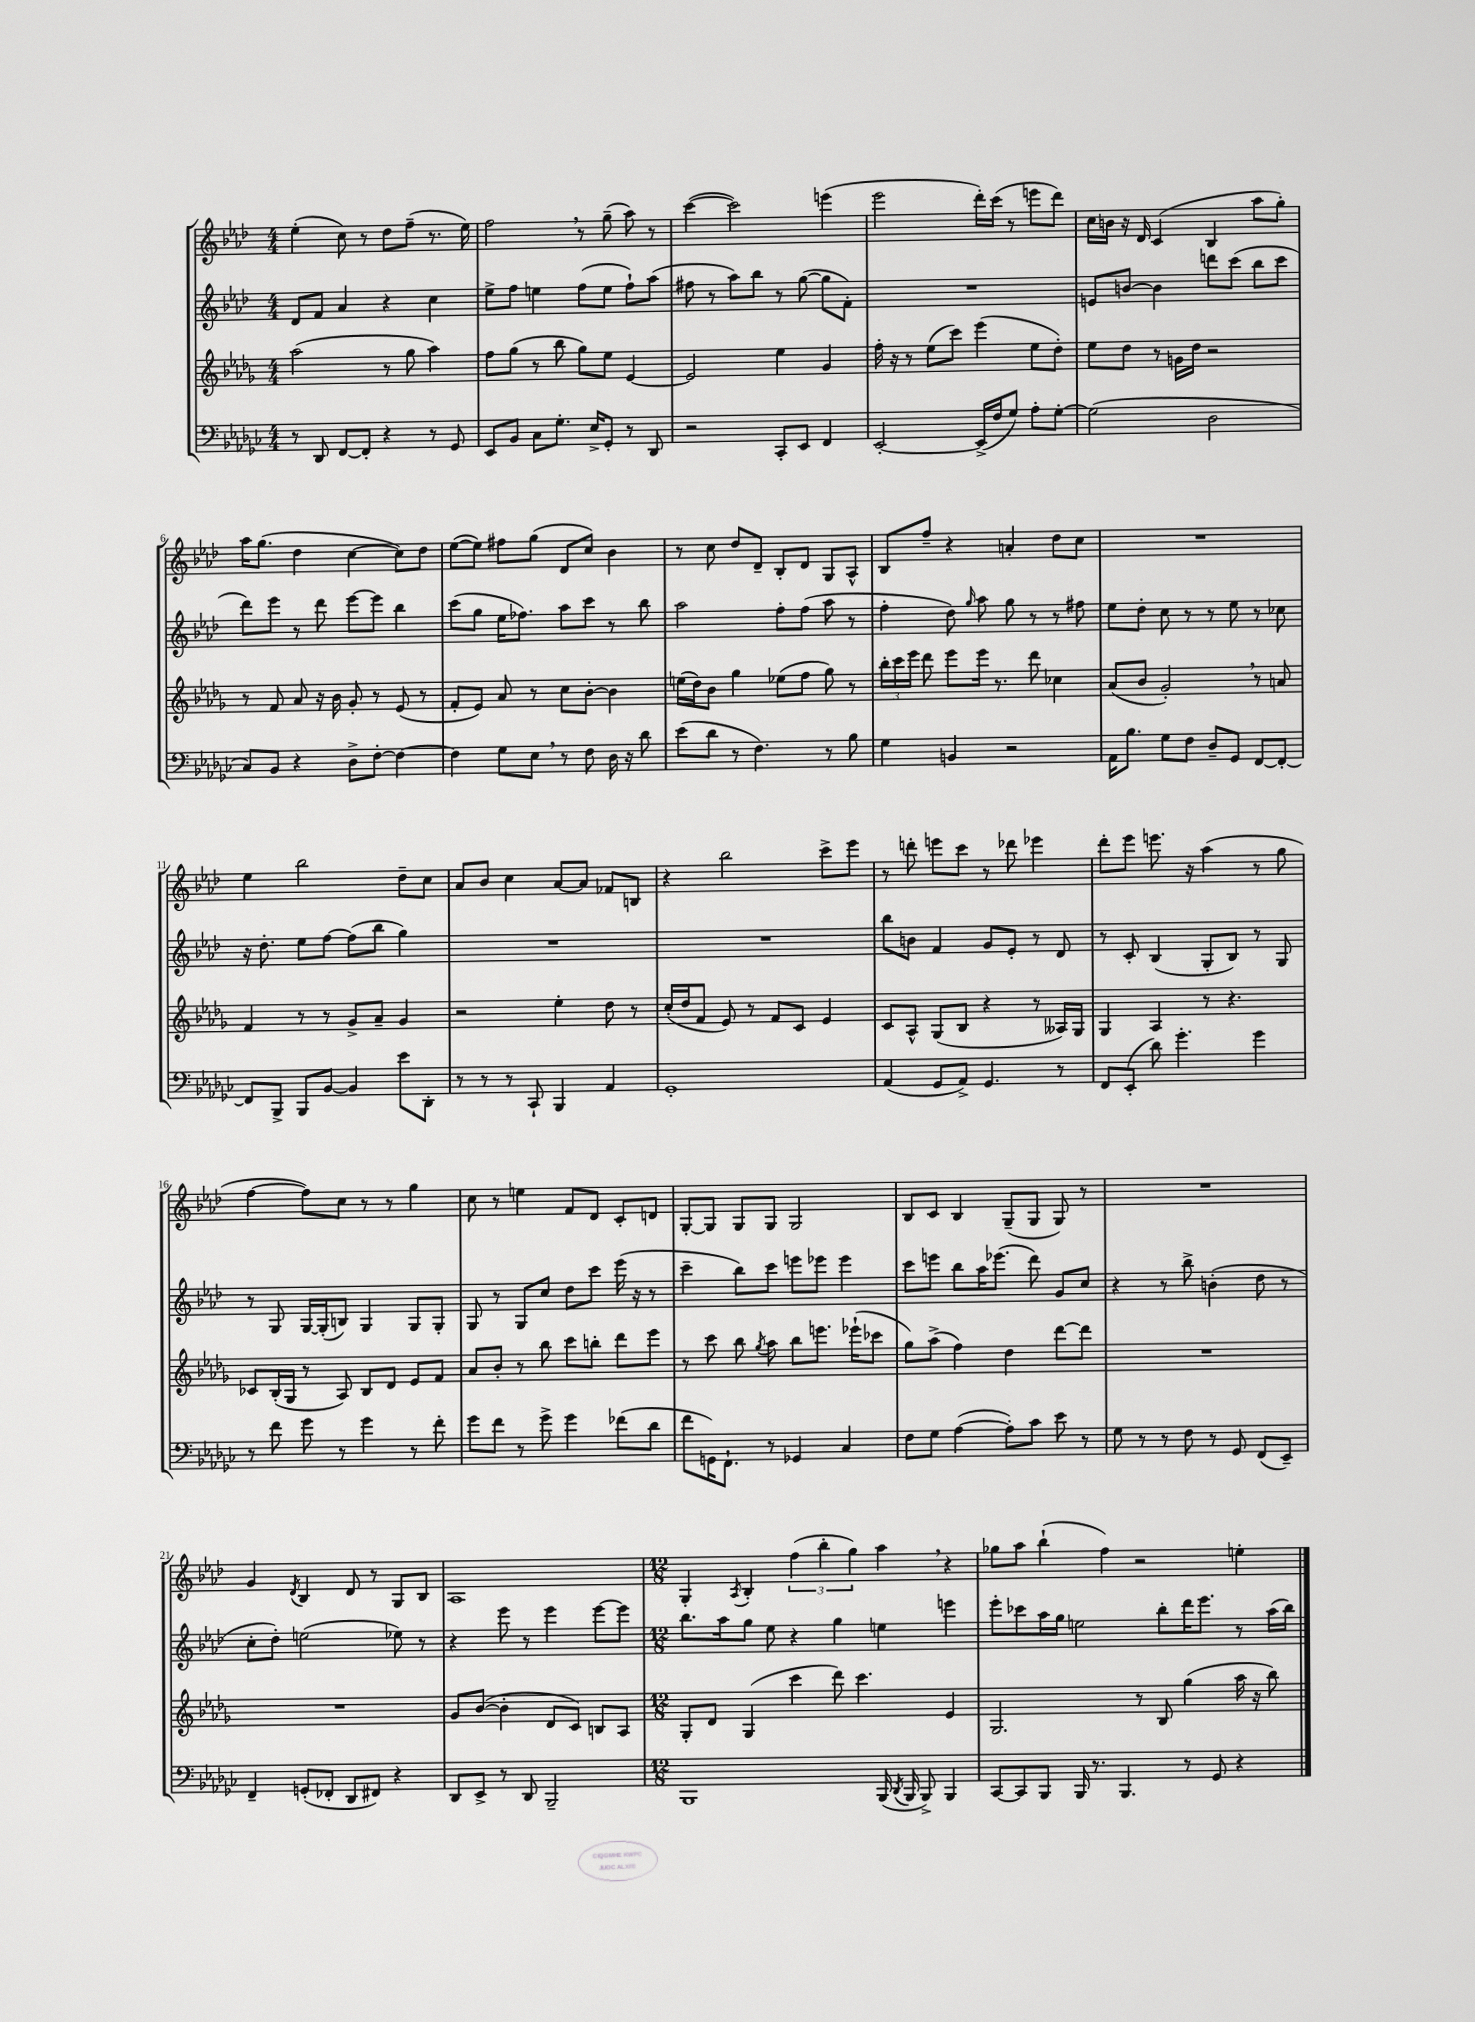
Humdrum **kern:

**kern	**kern	**kern	**kern
*part4	*part3	*part2	*part1
*staff4	*staff3	*staff2	*staff1
*clefF4	*clefG2	*clefG2	*clefG2
*k[b-e-a-d-g-c-]	*k[b-e-a-d-g-]	*k[b-e-a-d-]	*k[b-e-a-d-]
*M4/4	*M4/4	*M4/4	*M4/4
=1	=1	=1	=1
8r	(2aa-\	8d-/L	(4ee-'\
8DD-/	.	8f/J	.
[8FF/L	.	4a-/	8cc\)
8FF'/J]	.	.	8r
4r	8r	4r	8dd-\L
.	8gg-\	.	(8ff~\J
8r	4aa-\)	4cc\	8.r
8GG-/	.	.	.
.	.	.	16ee-\)
=2	=2	=2	=2
8EE-/L	8ff\L	8ee-^\L	2ff,\
8BB-/J	(8gg-\J	8ff\J	.
8C-\L	8r	4een\	.
8.G-'\J	8bb-\	.	.
.	8gg-\L)	(8ff\L	8r
16E-^/KL	.	.	.
8GG-'/J	8ee-\J	8ee\J	(8gg~\
8r	[4e-/	8ff`\L)	8aa-\)
8DD-/	.	(8aa-\J	8r
=3	=3	=3	=3
2r	2e-/]	8ff#X\	([4ccc\
.	.	8r	.
.	.	8aa-\L)	2ccc\])
.	.	8bb-\J	.
8CC-'/L	4ee-\	8r	.
8EE-/J	.	([8gg\	.
4FF/	4g-/	8gg\L]	(4eeen\
.	.	8f'\J)	.
=4	=4	=4	=4
[2EE-'/	16ff'\	1r	2eee-\
.	16r	.	.
.	8r	.	.
.	(8ee-\L	.	.
.	8ccc\J)	.	.
(16EE-^/LL]	(4eee-\	.	16ddd-'\LL)
16F/J	.	.	(16ccc\JJ
8G-/J)	.	.	8r
8A-'\L	8ee-\L	.	8eeen\L
[8G-'\J	8dd-'\J)	.	8ddd-\J)
=5	=5	=5	=5
(2G-\]	8ee-\L	8en/L	16cc\LL
.	.	.	16bn\JJ
.	8dd-\J	[8bn/J	16r
.	.	.	16d-/
.	8r	4b\]	(4c/
.	16gn\LL	.	.
.	16dd-\JJ	.	.
2D-\	2r	8dddn\L	4B-/
.	.	(8ccc\J	.
.	.	8bb-\L	8aa-\L
.	.	8ccc\J	8gg'\J)
!!LO:LB:g=z
=6	=6	=6	=6
8C-/L)	8r	8ddd-\L)	16aa-\KL
.	.	.	(8.gg\J
8BB-/J	8f/	8eee-\J	.
4r	8a-/	8r	4dd-\
.	16r	8ddd-\	.
.	16b-\	.	.
8D-^\L	8g-'/	[8eee-\L	[4cc\
[8F'\J	8r	8eee-\J]	.
4F\_	(8e-/	4bb-\	8cc\L])
.	8r	.	8dd-\J
=7	=7	=7	=7
4F\]	8f'/L	(8ccc\L	([8ee-\L
.	8e-/J)	8gg\J	8ee-\J])
8G-\L	8a-/	16ee-\KL	8ff#X\L
.	.	8.ff-X\J)	.
8E-,\J	8r	.	(8gg\J
8r	8cc\L	8aa-\L	8d-/L
8F\	[8b-'\J	8ccc\J	8cc/J)
16D-\	4b-\]	8r	4b-\
16r	.	.	.
8d-\	.	8bb-\	.
=8	=8	=8	=8
(8e-\L	(16een\LL	2aa-\	8r
.	16dd-\J)	.	.
8d-\J	8b-\J	.	8cc\
8r	4gg-\	.	8dd-/L
4.F\)	.	.	8d-~/J
.	(8ee-X\L	8ff'\L	8B-'/L
.	8ff\J	(8ff\J	8d-/J
8r	8gg-\)	8aa-\	8G/L
8B-\	8r	8r	8A-^^/J
=9	=9	=9	=9
4G-\	24bb-'\LL	4ff'\	8B-/L
.	24ccc\	.	.
.	24eee-\JJ	.	.
.	8ddd-\	.	8ff~/J
4BBn/	8eee-\L	8dd-\)	4r
.	.	16qqgg/	.
.	16eee-\Jk	8aa-\	.
.	8.r	.	.
2r	.	8gg\	4an'/
.	8ddd-\	8r	.
.	4cc-X\	8r	8dd-\L
.	.	8ff#X\	8cc\J
=10	=10	=10	=10
16AA-\KL	(8a-/L	8ee-\L	1r
8.B-\J	.	.	.
.	8b-/J	8dd-'\J	.
8G-\L	2g-',/)	8cc\	.
8F\J	.	8r	.
8D-~/L	.	8r	.
8GG-/J	.	8ee-\	.
[8FF/L	8r	8r	.
8FF'/J_	8an/	8cc-X\	.
!!LO:LB:g=z
=11	=11	=11	=11
8FF/L]	4f/	16r	4ee-\
.	.	8.dd-'\	.
8BBB-^/J	.	.	.
8BBB-/L	8r	8ee-\L	2bb-\
[8BB-/J	8r	[8ff\J	.
4BB-/]	8g-^/L	(8ff\L]	.
.	8a-~/J	8bb-\J	.
8e-\L	4g-/	4gg\)	8dd-~\L
8DD-'\J	.	.	8cc\J
=12	=12	=12	=12
8r	2r	1r	8a-/L
8r	.	.	8b-/J
8r	.	.	4cc\
8CC-`/	.	.	.
4BBB-/	4ee-'\	.	[8a-/L
.	.	.	8a-/J]
4AA-/	8dd-\	.	8f-X/L
.	8r	.	8Bn/J
=13	=13	=13	=13
1GG-'	(16cc'/LL	1r	4r
.	16dd-/J	.	.
.	8f/J	.	.
.	8e-/)	.	2bb-\
.	8r	.	.
.	8f/L	.	.
.	8c/J	.	.
.	4e-/	.	8ccc^\L
.	.	.	8eee-\J
=14	=14	=14	=14
(4AA-/	8c/L	8bb-\L	8r
.	8A-^^/J	8bn\J	8dddn'\
8GG-/L	(8G-/L	4f/	8eeen\L
8AA-^/J)	8B-/J	.	8ccc\J
4.GG-/	4r	8g/L	8r
.	.	8e-'/J	8ddd-X\
.	8r	8r	4eee-X\
8r	16A--X/LL)	8d-/	.
.	16G-/JJ	.	.
=15	=15	=15	=15
8FF/L	4G-/	8r	8ddd-'\L
(8EE-'/J	.	8c'/	8eee-\J
8d-\)	4A-/	(4B-/	8.eeen\
4.g-'\	.	.	.
.	.	.	16r
.	8r	8G'/L	(4aa-\
.	4.r	8B-/J)	.
4g-\	.	8r	8r
.	.	8G/	8gg\
!!LO:LB:g=z
=16	=16	=16	=16
8r	8c-X/L	8r	[4ff\
8f\	(16B-'/L	8G/	.
.	16G-/JJ	.	.
8g-\	8r	[16G/LL	8ff\L])
.	.	(16G'/J]	.
8r	8A-/)	8Bn/J)	8cc\J
4g-\	8B-/L	4G/	8r
.	8d-/J	.	8r
8r	8e-/L	8G/L	4gg\
8f'\	8f/J	8G'/J	.
=17	=17	=17	=17
8g-\L	8a-/L	8G/	8cc\
8f\J	8b-'/J	8r	8r
8r	8r	8G/L	4een\
8g-^\	8bb-\	8cc/J	.
4g-\	8ccc\L	8dd-\L	8f/L
.	8bbn'\J	8ccc\J	8d-/J
(8f-X\L	8ddd-\L	(16eee-\	8c'/L
.	.	16r	.
8d-\J	8eee-\J	8r	8dn/J
=18	=18	=18	=18
8f\L	8r	4ccc~\	[8G'/L
16GGn\K)	8ccc\	.	8G/J]
8.FF`\J	.	.	.
.	8bb-\	8bb-\L)	8G/L
.	8qgg-/	.	.
8r	8aa-\	8ccc\J	8G/J
4GG-X/	8bb-\L	8eeen\L	2G/
.	8.eeen\J	8eee-X\J	.
4C-/	.	4eee-\	.
.	(16eee-X`\KL	.	.
.	8ccc-X\J	.	.
=19	=19	=19	=19
8F\L	8gg-\L)	8ccc\L	8B-/L
8G-\J	(8aa-^\J	8eeen\J	8c/J
([4A-\	4ff\)	8bb-\L	4B-/
.	.	16aa-\K	.
.	.	(8.eee-X\J	.
8A-'\L])	4dd-\	.	(8G~/L
8c-\J	.	8ddd-\)	8G/J
8e-\	[8ddd-\L	8g/L	8G/)
8r	8ddd-\J]	8cc/J	8r
=20	=20	=20	=20
8G-\	1r	4r	1r
8r	.	.	.
8r	.	8r	.
8F\	.	8bb-^\	.
8r	.	(4bn'\	.
8GG-/	.	.	.
(8FF/L	.	8dd-\	.
8EE-~/J)	.	8r	.
!!LO:LB:g=z
=21	=21	=21	=21
4FF~/	1r	8cc'\L	4g/
.	.	8dd-'\J)	.
.	.	.	8qd-/
(8GGn'/L	.	(2een\	4B-/
8FF-X'/J	.	.	.
8DD-/L	.	.	8d-/
8FF#X/J)	.	.	8r
4r	.	8ee-X\)	8G/L
.	.	8r	8B-/J
=22	=22	=22	=22
8DD-/L	8g-/L	4r	1A-
8EE-^/J	([8b-/J	.	.
8r	4b-'\]	8eee-\	.
8DD-/	.	8r	.
2BBB-~/	8d-/L	4eee-\	.
.	8c/J)	.	.
.	8Bn/L	[8eee-\L	.
.	8A-/J	8eee-\J]	.
=23	=23	=23	=23
*M12/8	*M12/8	*M12/8	*M12/8
1BBB-	8G-'/L	8.bb-\L	4G'/
.	8d-/J	.	.
.	.	16aa-\k	.
.	.	.	8qA-/
.	(4G-/	8gg\J	4B-'/
.	.	8ee-\	.
.	4ccc\	4r	(6ff\
.	.	.	6bb-'\
.	8ddd-\)	4gg\	.
.	.	.	6gg\)
.	4.ccc\	.	.
(16BBB-/	.	4een\	4aa-,\
8qDD-/	.	.	.
16BBB-/	.	.	.
8BBB-^/)	.	.	.
4BBB-/	4e-/	4eeen\	4r
=24	=24	=24	=24
[8CC-/L	2.G-/	8eee-'\L	8gg-X\L
8CC-/]	.	8ccc-X\	8aa-\J
8BBB-/J	.	16aa-\L	(4bb-`\
.	.	16gg\JJ	.
16BBB-/	.	2een\	.
8.r	.	.	.
.	.	.	4ff\)
4.BBB-/	.	.	.
.	8r	.	2r
.	8B-/	8bb-'\L	.
8r	(4gg-\	16ddd-\K	.
.	.	8.eee-\J	.
8GG-/	.	.	.
4r	16aa-\	8r	4een'\
.	16r	.	.
.	8bb-\)	(16aa-\LL	.
.	.	16bb-\JJ)	.
==	==	==	==
*-	*-	*-	*-
